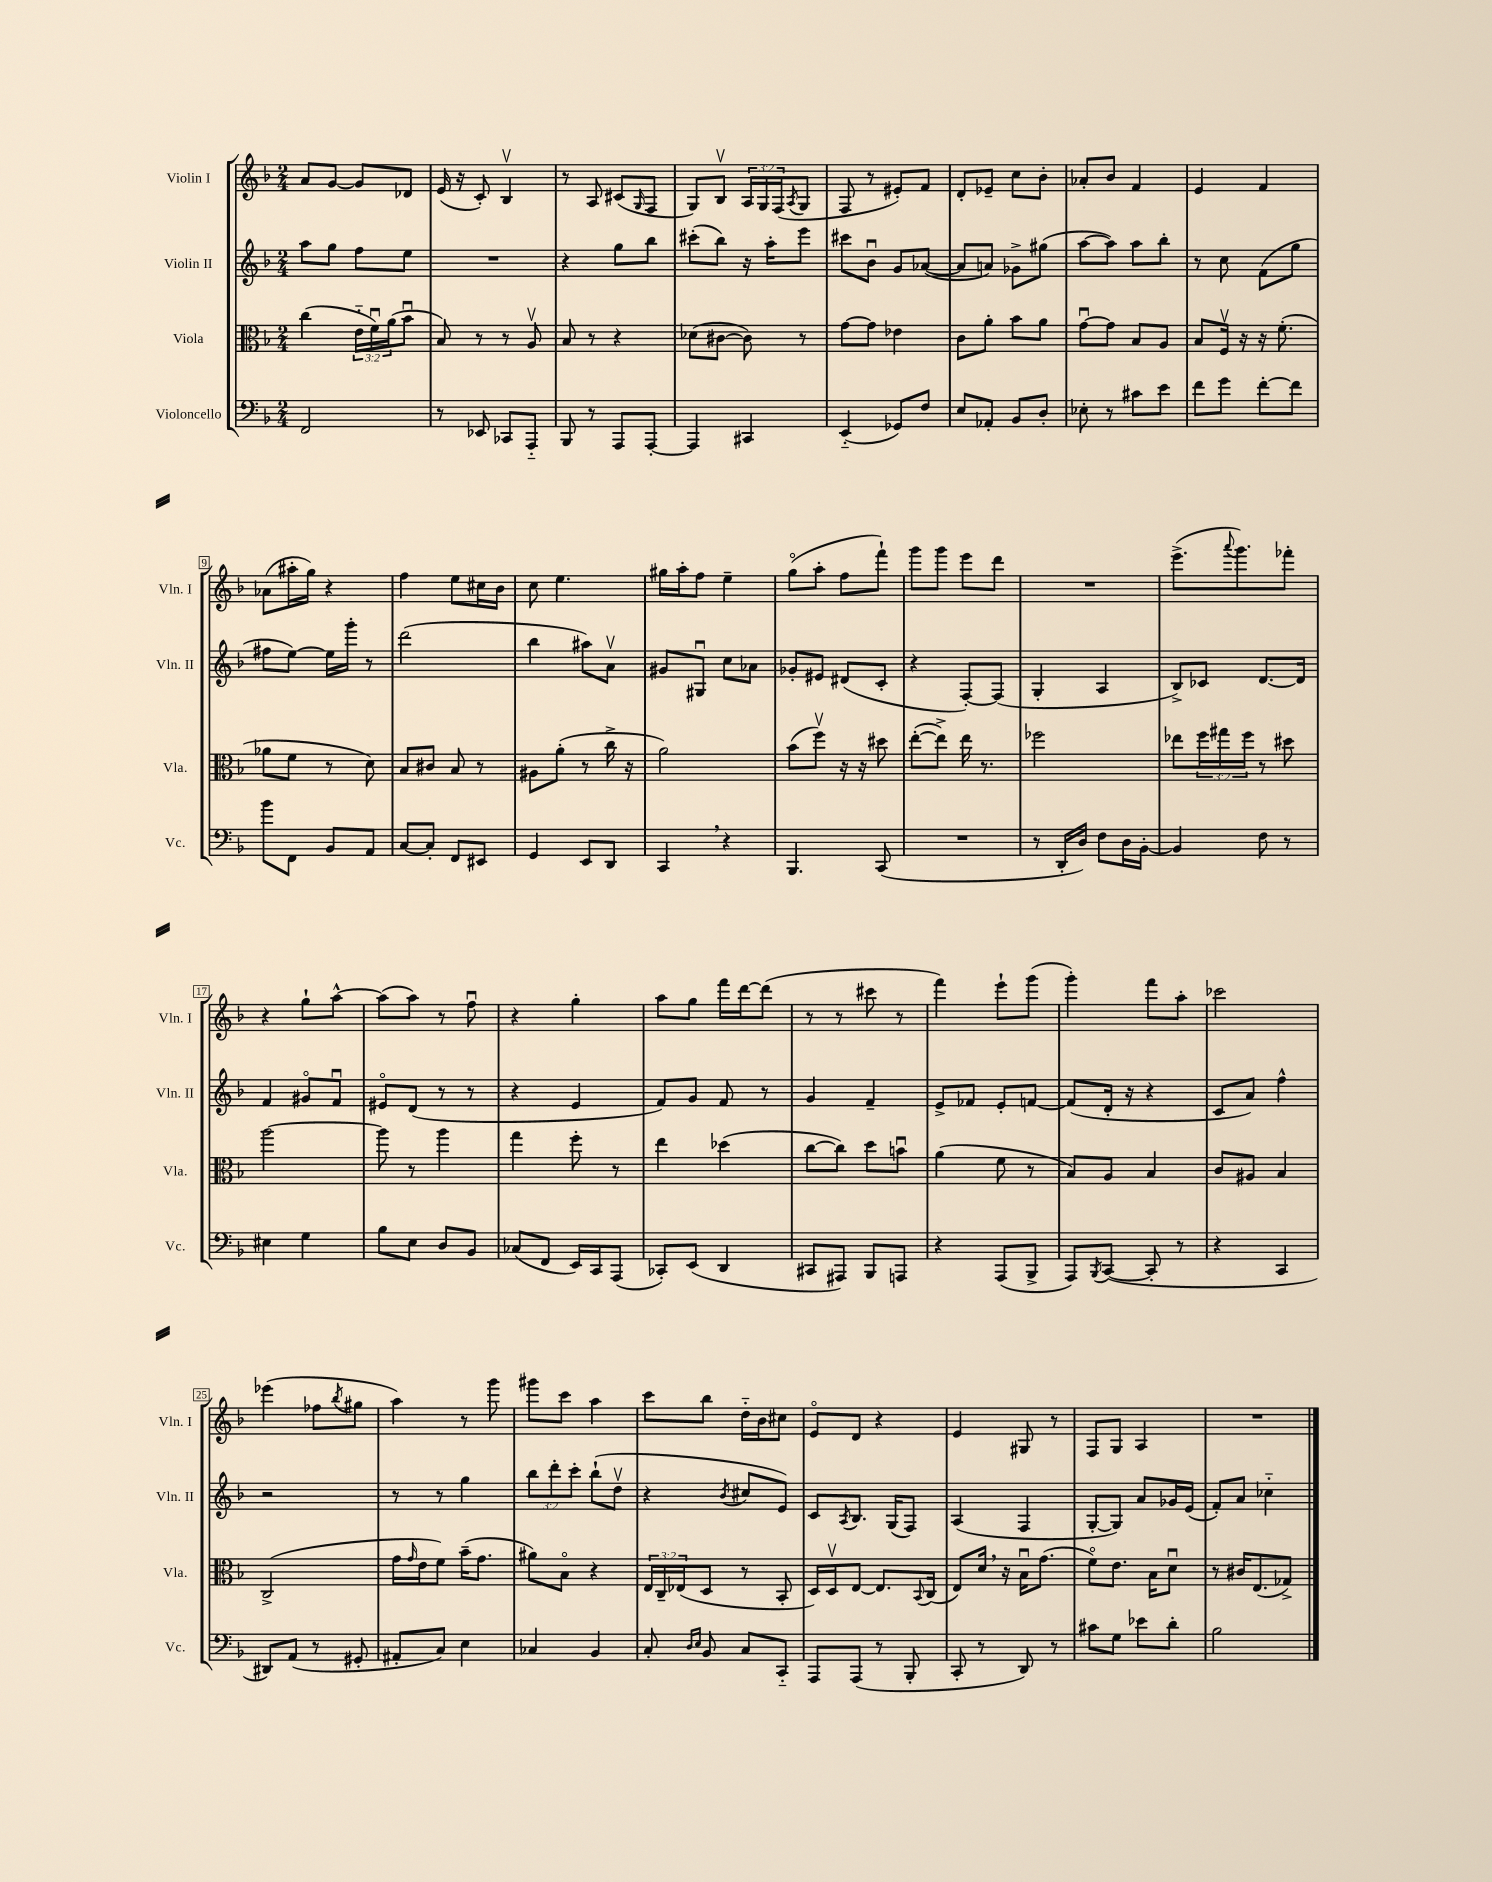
<<
\new StaffGroup <<
\new Staff = "s0" \with { instrumentName = "Violin I" shortInstrumentName = "Vln. I" } {
    \clef treble \key f \major \numericTimeSignature \time 2/4 \override Staff.TupletNumber.text = #tuplet-number::calc-fraction-text
    a'8 g'8~ g'8 des'8 |
    e'16( r16 c'8-.) bes4\upbow |
    r8 a8 cis'8( \grace { g16 } f8 |
    g8) bes8\upbow \tuplet 3/2 { a16 g16 f16( } \acciaccatura { a8 } g8 |
    f8 r8 eis'8-.) f'8 |
    d'8-. ees'8-- c''8 bes'8-. |
    aes'8-. bes'8 f'4 |
    e'4 f'4 |
    aes'8( ais''16-. g''16) r4 |
    f''4 e''8 cis''16 bes'16 |
    c''8 e''4. |
    gis''16 a''16-. f''8 e''4-- |
    g''8\flageolet( a''8-. f''8 f'''8-!) |
    g'''8 g'''8 e'''8 d'''8 |
    R2 |
    e'''8.->( \appoggiatura { a'''8 } g'''8.) fes'''8-. |
    r4 g''8-! a''8~-^ |
    a''8( a''8) r8 f''8\downbow |
    r4 g''4-. |
    a''8 g''8 f'''16 d'''16~ d'''8( |
    r8 r8 cis'''8 r8 |
    f'''4) e'''8-! g'''8( |
    g'''4-.) f'''8 a''8-. |
    ces'''2 |
    ees'''4( fes''8 \acciaccatura { bes''8 } gis''8 |
    a''4) r8 g'''8 |
    gis'''8 c'''8 a''4 |
    c'''8 bes''8 d''16-_ bes'16 cis''8 |
    e'8\flageolet d'8 r4 |
    e'4 gis8 r8 |
    f8 g8 a4 |
    R2 \bar "|." |
}
\new Staff = "s1" \with { instrumentName = "Violin II" shortInstrumentName = "Vln. II" } {
    \clef treble \key f \major \numericTimeSignature \time 2/4 \override Staff.TupletNumber.text = #tuplet-number::calc-fraction-text
    a''8 g''8 f''8 e''8 |
    R2 |
    r4 g''8 bes''8 |
    cis'''8-.( bes''8) r16 a''16-. e'''8 |
    cis'''8 bes'8\downbow g'8 aes'8~( |
    aes'8 a'8) ges'8-> gis''8( |
    a''8~ a''8) a''8 bes''8-. |
    r8 c''8 f'8( g''8 |
    fis''8 e''8~) e''16 g'''16-. r8 |
    d'''2( |
    bes''4 ais''8) a'8\upbow |
    gis'8 gis8\downbow c''8 aes'8 |
    ges'8-. eis'8 dis'8( c'8-. |
    r4 f8~-.) f8( |
    g4-. a4 |
    bes8->) ces'8 d'8.~ d'16 |
    f'4 gis'8\flageolet f'8\downbow |
    eis'8\flageolet d'8( r8 r8 |
    r4 e'4 |
    f'8) g'8 f'8 r8 |
    g'4 f'4-- |
    e'8-> fes'8 e'8-. f'8~ |
    f'8( d'16-. r16 r4 |
    c'8 a'8) f''4-^ |
    r2 |
    r8 r8 g''4 |
    \tuplet 3/2 { bes''8 d'''8-. c'''8-. } bes''8-!( d''8\upbow |
    r4 \acciaccatura { bes'8 } cis''8 e'8) |
    c'8 \acciaccatura { a8 } bes8. g16( f8) |
    a4( f4 |
    g8~-. g8) a'8 ges'16 e'16( |
    f'8-.) a'8 ces''4-_ \bar "|." |
}
\new Staff = "s2" \with { instrumentName = "Viola" shortInstrumentName = "Vla." } {
    \clef alto \key f \major \numericTimeSignature \time 2/4 \override Staff.TupletNumber.text = #tuplet-number::calc-fraction-text
    c''4( \tuplet 3/2 { e'16-_ f'16\downbow) a'16( } bes'8\downbow |
    bes8) r8 r8 a8\upbow |
    bes8 r8 r4 |
    des'8( cis'8~ cis'8) r8 |
    g'8~ g'8 ees'4 |
    c'8 a'8-. bes'8 a'8 |
    g'8~\downbow g'8 bes8 a8 |
    bes8 f16\upbow r16 r16 f'8.-.( |
    aes'8 f'8 r8 d'8) |
    bes8 cis'8 bes8 r8 |
    ais8 a'8-.( r8 c''16-> r16 |
    a'2) |
    bes'8( f''8\upbow) r16 r16 dis''8 |
    e''8~-.( e''8->) e''16 r8. |
    fes''2 |
    ees''8 \tuplet 3/2 { f''16 gis''16 f''16 } r8 dis''8 |
    a''2~ |
    a''8 r8 a''4 |
    g''4 f''8-. r8 |
    e''4 des''4( |
    c''8~ c''8) d''8 b'8\downbow |
    a'4( f'8 r8 |
    bes8) a8 bes4 |
    c'8 ais8 bes4 |
    c2->( |
    g'16 \grace { g'16 } e'16 f'8) bes'16--( g'8. |
    ais'8) bes8\flageolet r4 |
    \tuplet 3/2 { e16 c16-- ees16( } d8 r8 bes,8-. |
    d16) d16\upbow e8~ e8. \appoggiatura { bes,8 } c16( |
    e8) d'16 \breathe r16 bes16\downbow g'8.( |
    f'8\flageolet) e'8. bes16 d'8\downbow |
    r8 cis'16 e8.( ges8->) \bar "|." |
}
\new Staff = "s3" \with { instrumentName = "Violoncello" shortInstrumentName = "Vc." } {
    \clef bass \key f \major \numericTimeSignature \time 2/4
    f,2 |
    r8 ees,8 ces,8 a,,8-_ |
    bes,,8 r8 a,,8 a,,8~-. |
    a,,4 cis,4 |
    e,4-_( ges,8) f8 |
    e8 aes,8-. bes,8 d8-. |
    ees8-. r8 cis'8 e'8 |
    f'8 g'8 f'8~-. f'8 |
    bes'8 f,8 bes,8 a,8 |
    c8~ c8-. f,8 eis,8 |
    g,4 e,8 d,8 |
    c,4 \breathe r4 |
    bes,,4. c,8( |
    R2 |
    r8 d,16-. d16) f8 d16 bes,16~-. |
    bes,4 f8 r8 |
    eis4 g4 |
    bes8 e8 d8 bes,8 |
    ces8( f,8 e,16) c,16 a,,8( |
    ces,8-.) e,8( d,4 |
    cis,8 ais,,8) bes,,8 a,,8 |
    r4 a,,8( bes,,8-> |
    a,,8) \acciaccatura { bes,,8 } c,8~( c,8-. r8 |
    r4 c,4 |
    dis,8) a,8( r8 gis,8-. |
    ais,8-. c8) e4 |
    ces4 bes,4 |
    c8-. \grace { d16 e16 } bes,8 c8 c,8-_ |
    a,,8 a,,8( r8 bes,,8-. |
    c,8-. r8 d,8) r8 |
    cis'8 g8 ees'8 d'8-. |
    bes2 \bar "|." |
}
>>
>>
\layout { \context { \Score \override BarNumber.stencil = #(make-stencil-boxer 0.1 0.3 ly:text-interface::print) } }
